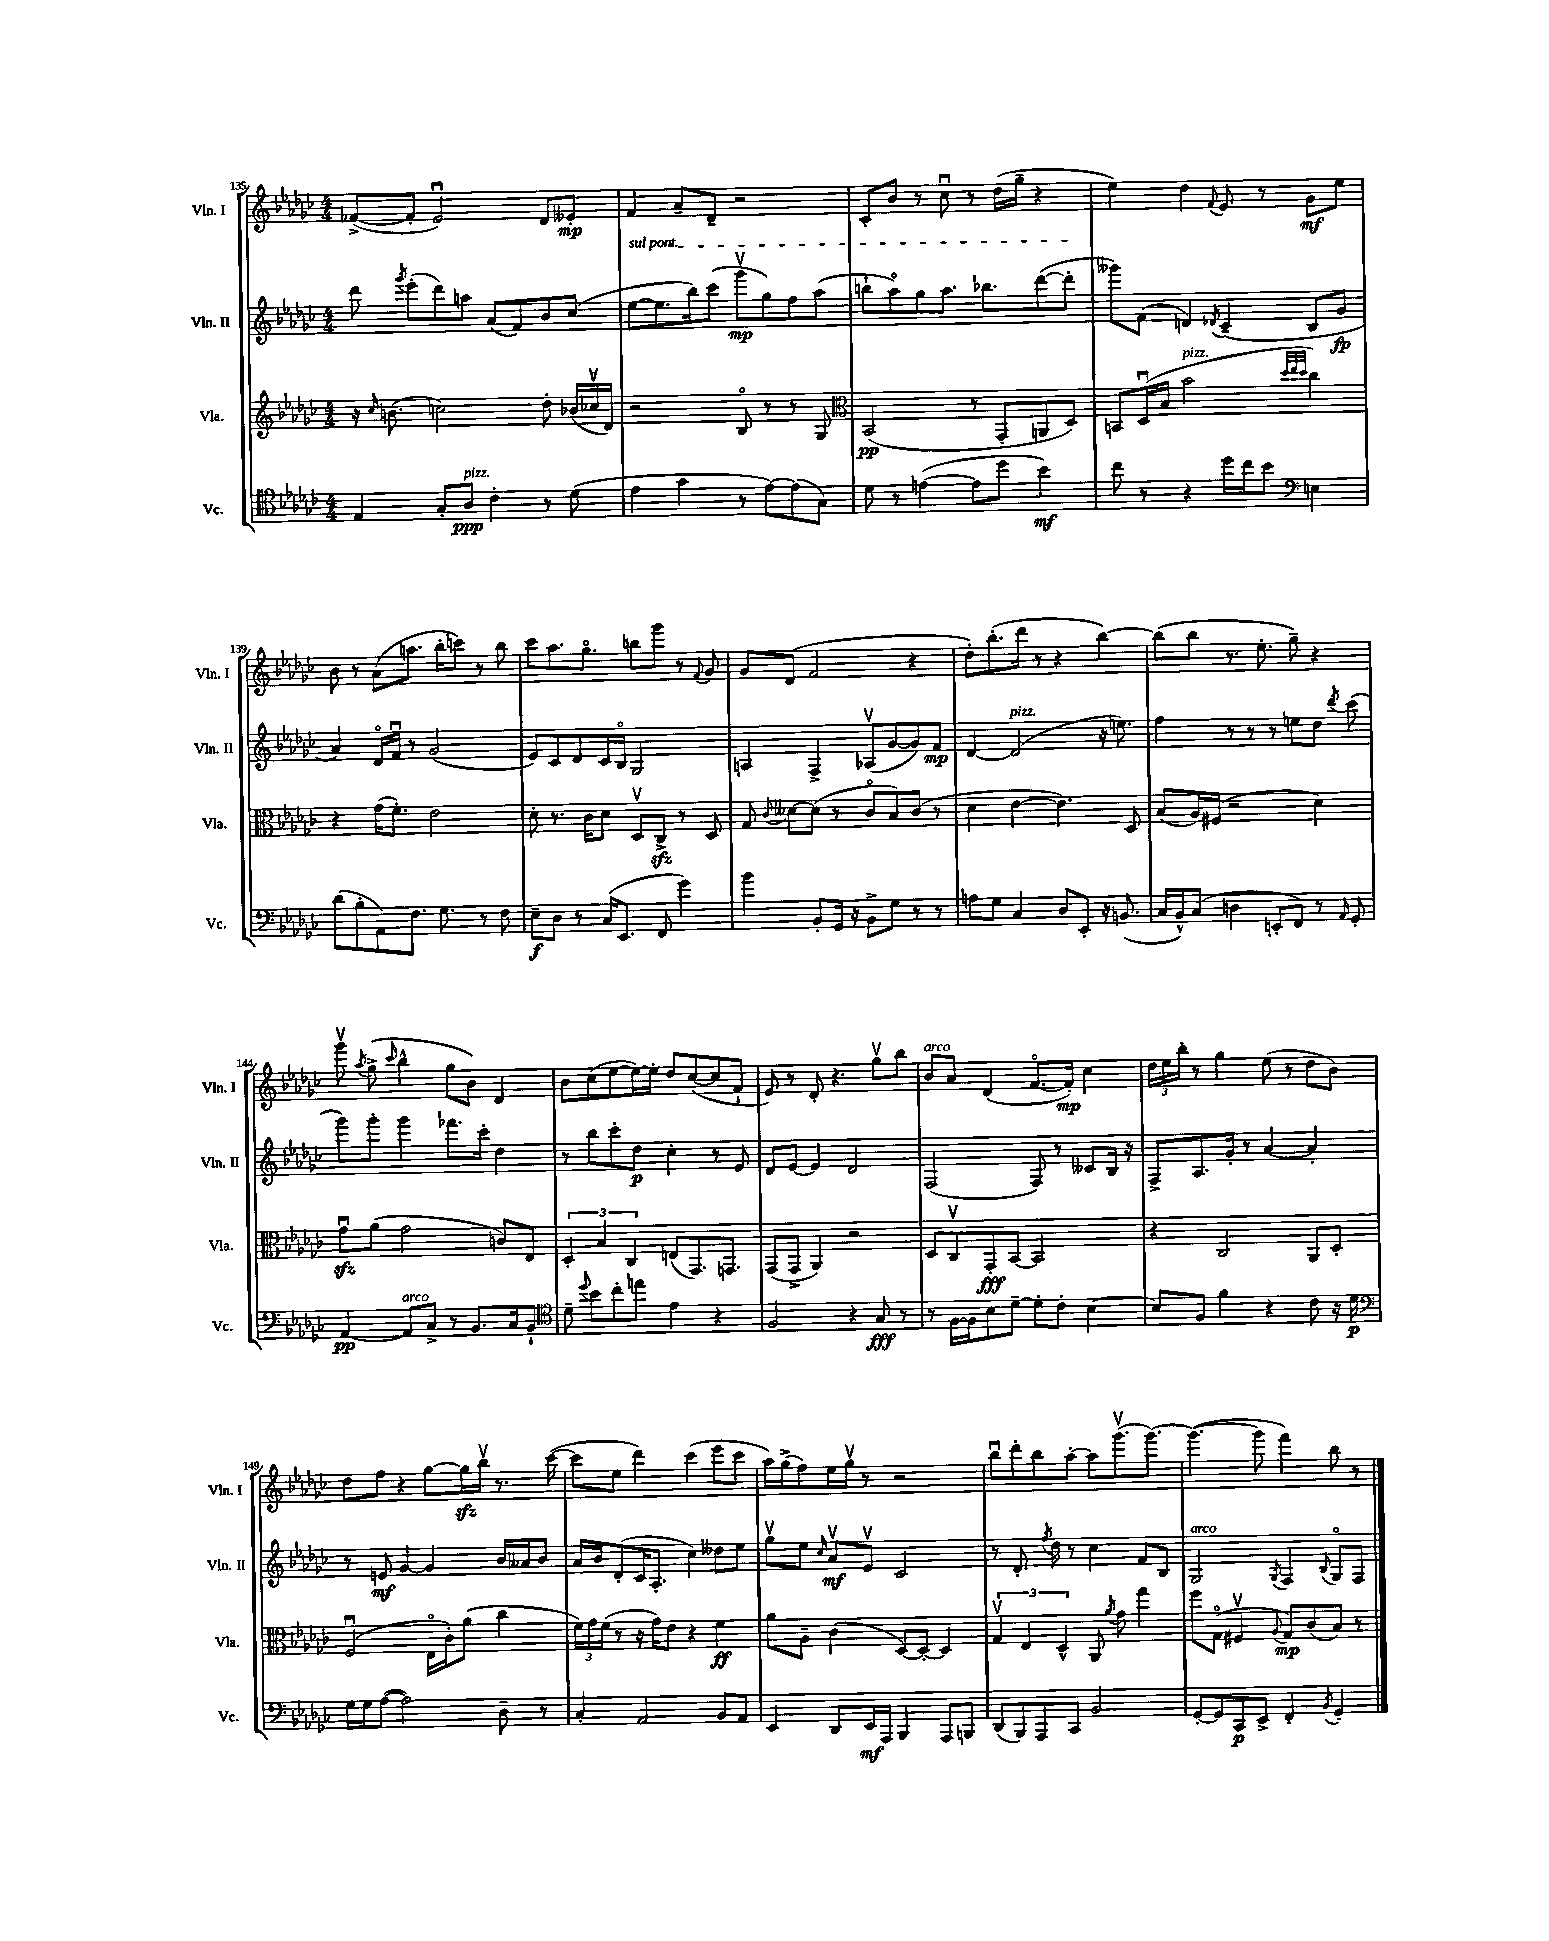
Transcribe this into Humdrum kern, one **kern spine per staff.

**kern	**kern	**kern	**kern
*staff4	*staff3	*staff2	*staff1
*clefC4	*clefG2	*clefG2	*clefG2
*k[b-e-a-d-g-c-]	*k[b-e-a-d-g-c-]	*k[b-e-a-d-g-c-]	*k[b-e-a-d-g-c-]
*M4/4	*M4/4	*M4/4	*M4/4
4E-	16r	8ddd-	([8f-^
.	16qqcc-	.	.
.	(8.b	.	.
.	.	8qggg-	.
.	.	(8eee-'	8f-']
8G-'	2cc)	8ddd-)	2e-u)
8A-	.	8aa	.
4c-'	.	(8a-	.
.	.	8f)	.
8r	8dd-'	8b-	8d-
(8d-	(24b-	(8cc-	8e--'
.	24cc-v	.	.
.	24d-)	.	.
=	=	=	=
4e-	2r	[8ee-	4f
.	.	8.ee-]	.
4g-	.	.	8a-~
.	.	16bb-)	.
.	.	(8ccc-	8d-~
8r	8B-o	8ggg-v	2r
[8e-)	8r	8gg-)	.
(8e-]	8r	8ff	.
8G-)	8G-	(8aa-	.
=	=	=	=
*	*clefC3	*	*
8d-	(2BB-	8bb`	8c-'
8r	.	8aa-o)	8b-
([4e	.	8gg-	8r
.	.	8.aa-	8cc-u
8e]	8r	.	8r
.	.	8.bb-	.
8dd-	8GG-'	.	(16dd-
.	.	.	16gg-~
4b-)	8AA	([8ddd-	4r
.	8D-)	8ddd-']	.
=	=	=	=
8cc-	8BB	8ggg--)	4ee-)
8r	(16D-u	(8f	.
.	16B-	.	.
4r	2b-	4d)	4dd-
.	.	8qd-	8qqf
16dd-	.	(4c-~	8e-
16cc-	.	.	.
8b-	.	.	8r
*clefF4	*	*	*
.	32qqdd-	.	.
.	32qqee-	.	.
.	32qqdd-	.	.
4E	4cc-)	8B-	8g-
.	.	8g-	8ee-
=	=	=	=
(8d-	4r	4a-)	8b-
8B-'	.	.	8r
8AA-)	(16g-	16d-o	(8a-
.	8.f')	16fu	.
8.F	.	8r	8.aa
.	2e-	(2g-	.
8.G-	.	.	16bb-'
.	.	.	8ccc)
8r	.	.	8r
8F	.	.	8bb-
=	=	=	=
8E-~	8d-'	8e-)	8ccc-
8D-	8.r	8c-	8.aa-
8r	.	8d-	.
.	16c-	.	8.gg-o
(16C-	8d-	16c-	.
8.EE-	.	16B-o	.
.	8D-v	2G-	8bb
8FF	8C-^	.	8ggg-
4g-)	8r	.	8r
.	.	.	8qqf
.	8D-	.	8g-
=	=	=	=
4b-	8G-	4A	8g-
.	8qqc-	.	.
.	[8d--	.	(8d-
8BB-'	(8d--]	4F^	2f
16GG-	8r	.	.
16r	.	.	.
8BB-^	8c-o	(8A-v	.
8G-	8B-)	[8g-	.
8r	(8c-	8g-])	4r
8r	8r	8f	.
=	=	=	=
8A	4d-	[4d-	8dd-')
8G-	.	.	(8.bb-'
4C-	[4e-	(2d-]	.
.	.	.	16ddd-
.	.	.	8r
8D-	4.e-])	.	4r
8EE-'	.	.	.
16r	.	16r	[4bb-)
(8.BB	.	8.ee)	.
.	8D-	.	.
=	=	=	=
16C-	(8B-	4ff	(8bb-]
16BB-^^)	.	.	.
(8C-	16A-)	.	8bb-
.	(16F#	.	.
4D	2r	8r	8.r
.	.	8r	.
.	.	.	8.ee-'
8EE'	.	8r	.
8FF)	.	8ee	8gg-~)
8r	4d-)	8dd-	4r
16qqAA-	.	8qddd-	.
8GG-'	.	(8ccc-	.
=	=	=	=
[4AA-	8g-u	8ggg-)	8ggg-v
.	.	.	8qaa-
.	(8a-	8ggg-'	(8gg-^
.	.	.	16qqccc-
8AA-]	2g-	4ggg-	4bb-^^
8C-^	.	.	.
8r	.	8.fff-	8gg-
8.BB-	.	.	8b-)
.	.	16ccc-'	.
.	8c)	4dd-	4d-
16C-	.	.	.
8BB-`	8E-	.	.
=	=	=	=
*clefC4	*	*	*
8d-~	6D-'	8r	8b-
8qqdd-	.	.	.
8b-	.	8bb-	(8cc-
.	6B-	.	.
8cc-'	.	8ccc-'	[8ee-
.	6C-	.	.
8ee	.	8dd-	16ee-_)
.	.	.	16ee-']
4e-	(8E	4cc-'	8dd-
.	8.GG-)	.	([8cc-
4r	.	8r	8cc-]
.	8.GG	.	.
.	.	8e-	8f`
=	=	=	=
2F	(8GG-	8d-	8e-)
.	8GG-^	[8e-	8r
.	4AA-)	4e-]	8d-'
.	.	.	4.r
4r	2r	2d-	.
8G-	.	.	8gg-v
8r	.	.	8bb-
=	=	=	=
8r	8D-	(2F	8b-
[16F	8C-v	.	8a-
16F]	.	.	.
8B-	8GG-'	.	(4d-
[8d-~	[8BB-	.	.
8d-']	2BB-]	8F)	[8.fo
8c-'	.	8r	.
.	.	.	16f'])
[4B-	.	8c--	4cc-
.	.	16B-	.
.	.	16r	.
=	=	=	=
8B-]	4r	8F^	24dd-
.	.	.	24ee-
.	.	.	24bb-'
8F	.	8.A-	8r
4f	2C-	.	4gg-
.	.	16g-'	.
.	.	8r	.
4r	.	[4a-	(8ee-
.	.	.	8r
8c-	8AA-	4a-']	8dd-
16r	8D-'	.	8b-)
16d-	.	.	.
=	=	=	=
*clefF4	*	*	*
16G-	(2Fu	8r	8dd-
16G-	.	.	.
([8A-	.	8e	8ff
2A-])	.	[4g-	4r
.	16E-o	4g-]	[8gg-
.	16c-')	.	.
.	(8a-	.	16gg-]
.	.	.	16bb-v
8D-~	4cc-	16b-	8.r
.	.	16a--	.
8r	.	8b-	.
.	.	.	([16ccc-
=	=	=	=
4C-'	24f)	16a-	8ccc-]
.	24g-	.	.
.	.	16b-	.
.	(24f	.	.
.	8r	(8d-'	8ee-
2AA-	16r	16c-	4ddd-)
.	16g-)	8.A-'	.
.	8e-	.	.
.	4r	4cc-)	(4ccc-
8BB-	4f	8dd--	8eee-
8AA-	.	8ee-	8ccc-
=	=	=	=
4EE-	8a-	8gg-v	16aa-)
.	.	.	(16gg-^
.	8A-~	8ee-	8ff)
.	.	16qqcc-	.
8DD-	(4c-	8a-v	16ee-
.	.	.	16gg-v
16EE-	.	8e-v	8r
16AAA-	.	.	.
4BBB-	[8D-)	2c-	2r
.	8D-'_	.	.
8AAA-	4D-]	.	.
8BBB	.	.	.
=	=	=	=
(8DD-	6G-v	8r	8bb-u
8BBB-)	.	8.d-'	8ddd-'
.	6E-	.	.
8AAA-	.	.	8bb-
.	.	8qff	.
.	.	16dd-	.
.	6D-^^	.	.
8CC-	.	8r	[8aa-'
2BB-	8AA-	4cc-	8aa-]
.	8qa-	.	.
.	8g-	.	(8.ggg-v
.	4gg-	8f	.
.	.	.	[8.ggg-)
.	.	8B-	.
=	=	=	=
[8GG-'	8ff	2G-	(4.ggg-_
8GG-]	(8G-o	.	.
8CC-	4F#v	.	.
8EE-^	.	.	8ggg-]
.	8qqA-	8qG-	.
4FF'	8G-)	4F	4fff)
.	(8c-	.	.
8qBB-	.	8qqB-	.
4GG-'	8B-)	8G-o	8bb-
.	8r	8F	8r
==	==	==	==
*-	*-	*-	*-
